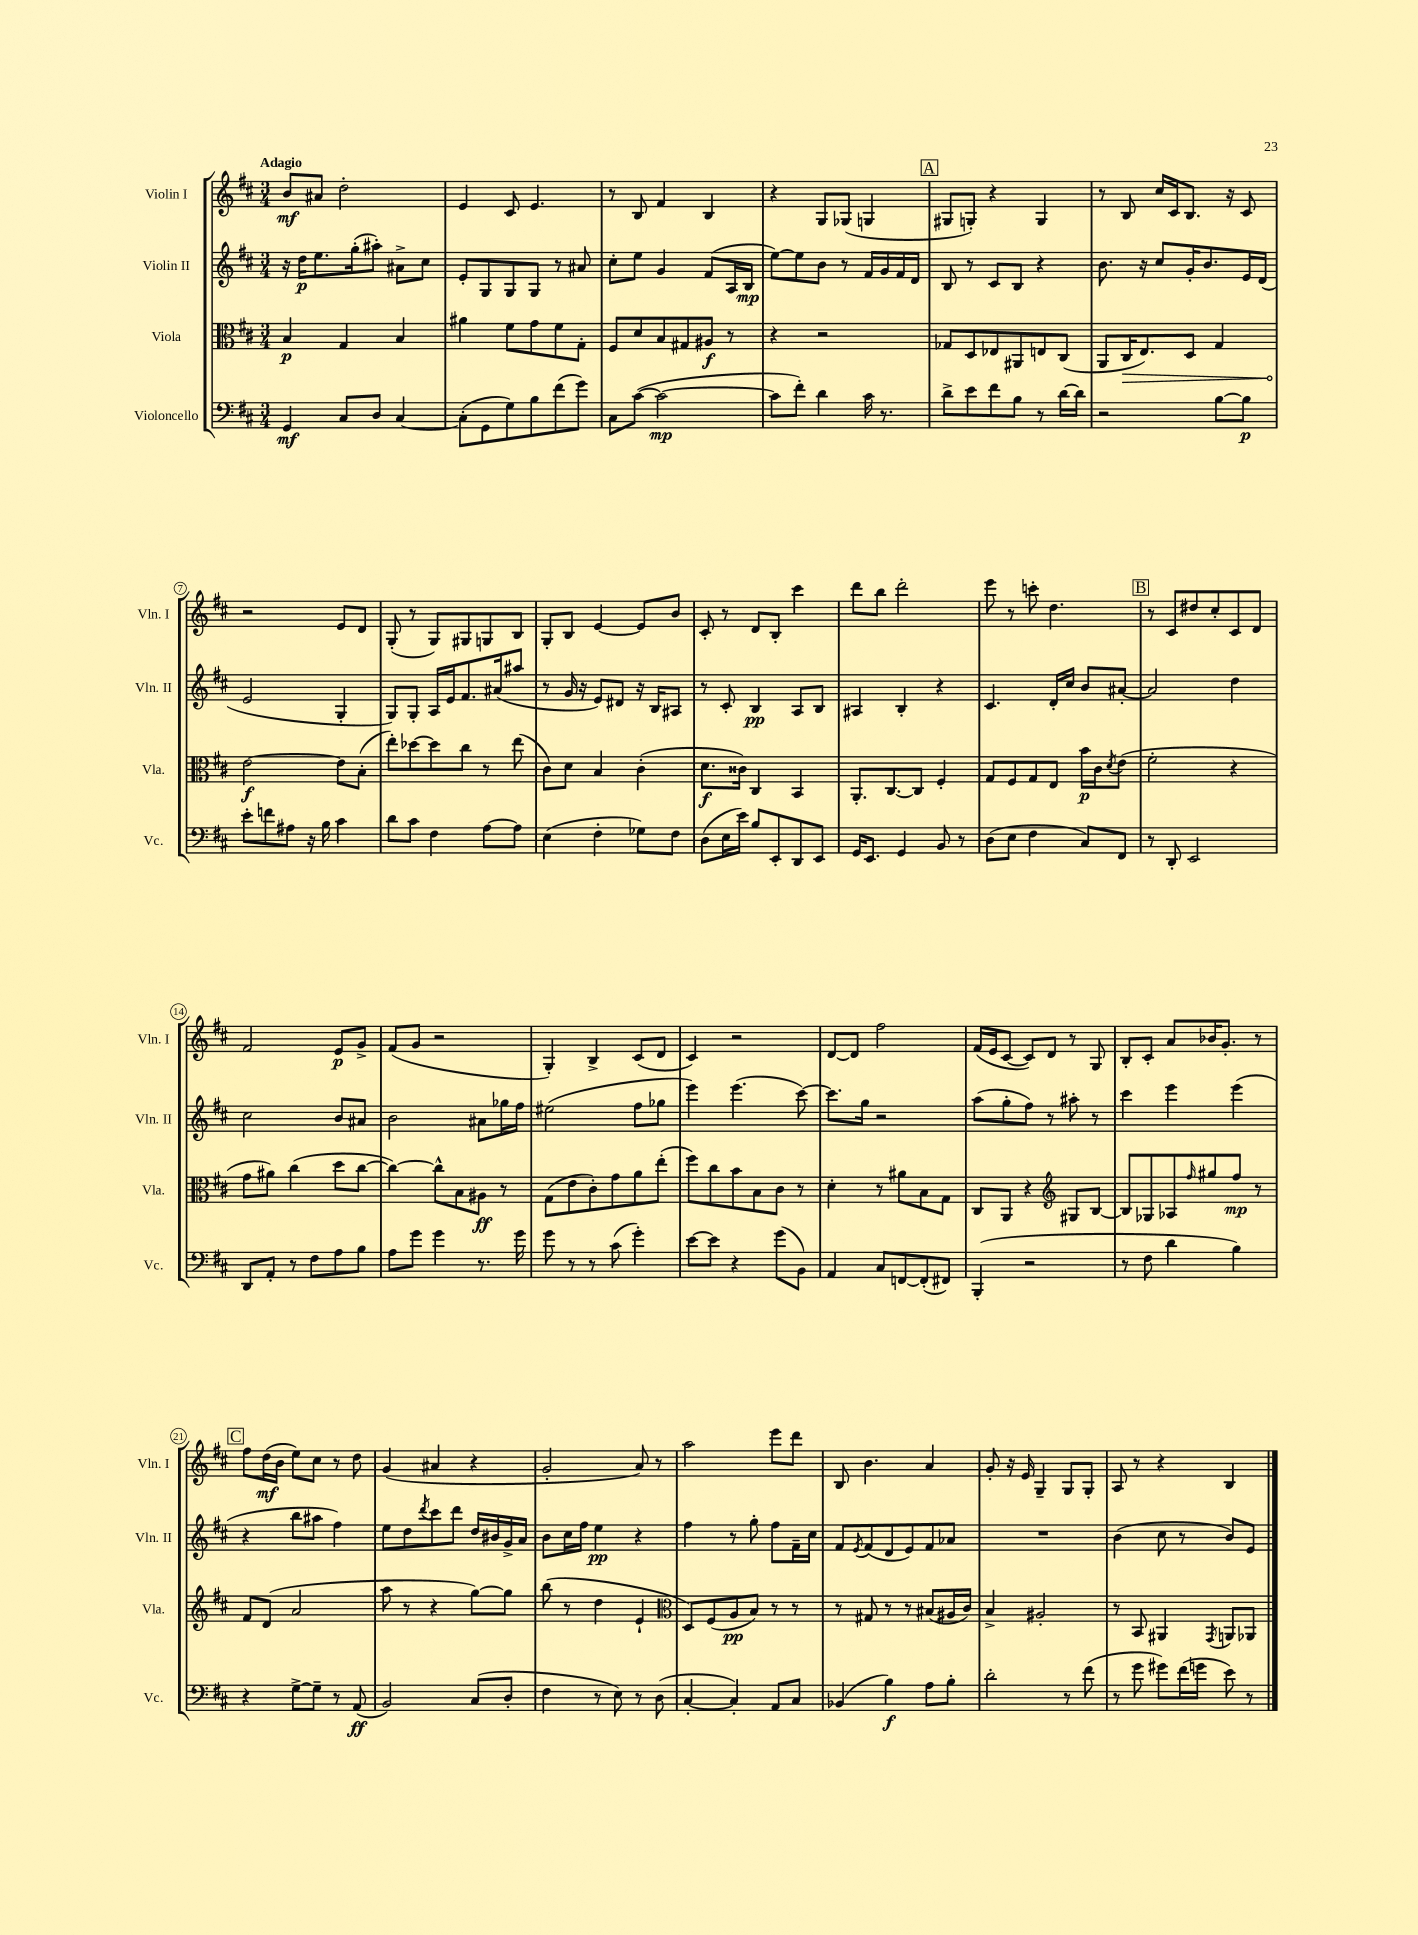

**kern	**dynam	**kern	**dynam	**kern	**dynam	**kern	**dynam
*part4	*part4	*part3	*part3	*part2	*part2	*part1	*part1
*staff4	*staff4	*staff3	*staff3	*staff2	*staff2	*staff1	*staff1
*I"Violoncello	*	*I"Viola	*	*I"Violin II	*	*I"Violin I	*
*I'Vc.	*	*I'Vla.	*	*I'Vln. II	*	*I'Vln. I	*
*clefF4	*	*clefC3	*	*clefG2	*	*clefG2	*
*k[f#c#]	*	*k[f#c#]	*	*k[f#c#]	*	*k[f#c#]	*
*M3/4	*	*M3/4	*	*M3/4	*	*M3/4	*
=1	=1	=1	=1	=1	=1	=1	=1
!	!	!	!	!	!	!LO:TX:a:B:t=Adagio	!
4GG/	mf	4B/	p	16r	.	8b/L	mf
.	.	.	.	16dd\KL	p	.	.
.	.	.	.	8.ee\	.	8a#X/J	.
8C#/L	.	4G/	.	.	.	2dd'\	.
.	.	.	.	(16gg'\k	.	.	.
8D/J	.	.	.	8aa#X'\J)	.	.	.
[4C#/	.	4B/	.	8a#X^\L	.	.	.
.	.	.	.	8cc#\J	.	.	.
=2	=2	=2	=2	=2	=2	=2	=2
(8C#'\L]	.	4a#X\	.	8e'/L	.	4e/	.
8GG\	.	.	.	8G/	.	.	.
8G\)	.	8f#\L	.	8G/	.	8c#/	.
8B\	.	8g\	.	8G/J	.	4.e/	.
(8f#\	.	8f#\	.	8r	.	.	.
8g\J)	.	8G'\J	.	8a#X/	.	.	.
=3	=3	=3	=3	=3	=3	=3	=3
8C#\L	.	8F#/L	.	8cc#'\L	.	8r	.
([8c#\J	.	8d/	.	8ee\J	.	8B/	.
2c#\_	mp	8B/	.	4g/	.	4f#/	.
.	.	8G#X/	.	.	.	.	.
.	.	8A#X/J	f	(8f#/L	.	4B/	.
.	.	8r	.	16A/L	.	.	.
.	.	.	.	16B/JJ	mp	.	.
=4	=4	=4	=4	=4	=4	=4	=4
8c#\L]	.	4r	.	[8ee\L)	.	4r	.
8f#'\J)	.	.	.	8ee\]	.	.	.
4d\	.	2r	.	8b\J	.	8G/L	.
.	.	.	.	8r	.	(8G-X/J	.
16c#\	.	.	.	16f#/LL	.	4Gn/	.
8.r	.	.	.	16g/	.	.	.
.	.	.	.	16f#/	.	.	.
.	.	.	.	16d/JJ	.	.	.
!!LO:REH:place=s1:t=A
=5	=5	=5	=5	=5	=5	=5	=5
8d^\L	.	8G-X/L	.	8B/	.	8G#X/L	.
8e\	.	8D/	.	8r	.	8Gn'/J)	.
8f#\	.	8E-X/	.	8c#/L	.	4r	.
8B\J	.	8AA#X/	.	8B/J	.	.	.
8r	.	8En/	.	4r	.	4G/	.
[16d\LL	.	(8C#/J	.	.	.	.	.
16d\JJ]	.	.	.	.	.	.	.
=6	=6	=6	=6	=6	=6	=6	=6
2r	.	8AA/L	.	8.b\	.	8r	.
!	!	!	!LO:HP:b	!	!	!	!
.	.	16C#/K	>	.	.	8B/	.
.	.	8.E/)	.	16r	.	.	.
.	.	.	.	8cc#/L	.	16cc#/LL	.
.	.	.	.	.	.	16c#/J	.
.	.	8D/J	.	16g'/K	.	8.B/J	.
.	.	.	.	8.b/	.	.	.
[8B\L	.	4G/	.	.	.	.	.
.	.	.	.	.	.	16r	.
8B\J]	p	.	.	16e/L	.	8c#/	.
.	.	.	.	(16d/JJ	.	.	.
!!LO:LB:g=z
=7	=7	=7	=7	=7	=7	=7	=7
8e'\L	.	[2e\	f	2e/	.	2r	.
8fn\	.	.	.	.	.	.	.
8A#X\J	.	.	.	.	.	.	.
16r	.	.	.	.	.	.	.
16B\	.	.	.	.	.	.	.
4c#\	.	8e\L]	]	4G'/	.	8e/L	.
.	.	(8B'\J	.	.	.	8d/J	.
=8	=8	=8	=8	=8	=8	=8	=8
8d\L	.	8ee'\L)	.	8G/L)	.	(8G'/	.
8c#\J	.	[8dd-X\	.	8G'/J	.	8r	.
4F#\	.	8dd-\]	.	16A/LL	.	8G/L)	.
.	.	.	.	16e/J	.	.	.
.	.	8cc#\J	.	8.f#/	.	8G#X/	.
[8A\L	.	8r	.	.	.	8Gn/	.
.	.	.	.	(16a#X/k	.	.	.
8A\J]	.	(8ee\	.	8aa#X/J	.	8B/J	.
=9	=9	=9	=9	=9	=9	=9	=9
(4E\	.	8c#\L)	.	8r	.	8G'/L	.
.	.	8d\J	.	16g/	.	8B/J	.
.	.	.	.	16r	.	.	.
4F#'\	.	4B/	.	8e/L)	.	[4e/	.
.	.	.	.	8d#X/J	.	.	.
8G-X\L)	.	(4c#'\	.	16r	.	8e/L]	.
.	.	.	.	16B/KL	.	.	.
8F#\J	.	.	.	8A#X/J	.	8b/J	.
=10	=10	=10	=10	=10	=10	=10	=10
(8D\L	.	8.d\L	f	8r	.	8c#'/	.
16E\L	.	.	.	8c#'/	.	8r	.
16e\JJ)	.	16c##X\Jk)	.	.	.	.	.
8B/L	.	4C#/	.	4B/	pp	8d/L	.
8EE'/	.	.	.	.	.	8B'/J	.
8DD/	.	4BB/	.	8A/L	.	4ccc#\	.
8EE/J	.	.	.	8B/J	.	.	.
=11	=11	=11	=11	=11	=11	=11	=11
16GG/KL	.	8.AA'/L	.	4A#X/	.	8ddd\L	.
8.EE/J	.	.	.	.	.	.	.
.	.	.	.	.	.	8bb\J	.
.	.	[8.C#/	.	.	.	.	.
4GG/	.	.	.	4B'/	.	2ddd'\	.
.	.	8C#/J]	.	.	.	.	.
8BB/	.	4F#'/	.	4r	.	.	.
8r	.	.	.	.	.	.	.
=12	=12	=12	=12	=12	=12	=12	=12
(8D\L	.	8G/L	.	4.c#/	.	8eee\	.
8E\J	.	8F#/	.	.	.	8r	.
4F#\	.	8G/	.	.	.	8cccn'\	.
.	.	8E/J	.	16d'/LL	.	4.dd\	.
.	.	.	.	16cc#/JJ	.	.	.
8C#/L)	.	16b\LL	p	8b/L	.	.	.
.	.	16c#\J	.	.	.	.	.
.	.	8qd/	.	.	.	.	.
8FF#/J	.	(8e\J	.	[8a#X'/J	.	.	.
!!LO:REH:place=s1:t=B
=13	=13	=13	=13	=13	=13	=13	=13
8r	.	2f#'\	.	2a#/]	.	8r	.
8DD'/	.	.	.	.	.	8c#/L	.
2EE/	.	.	.	.	.	8dd#X/	.
.	.	.	.	.	.	8cc#'/	.
.	.	4r	.	4dd\	.	8c#/	.
.	.	.	.	.	.	8d/J	.
!!LO:LB:g=z
=14	=14	=14	=14	=14	=14	=14	=14
8DD/L	.	8g\L	.	2cc#\	.	2f#/	.
8AA'/J	.	8a#X\J)	.	.	.	.	.
8r	.	(4cc#\	.	.	.	.	.
8F#\L	.	.	.	.	.	.	.
8A\	.	8dd\L	.	8b/L	.	8e/L	p
8B\J	.	[8cc#\J	.	8a#X/J	.	8g^/J	.
=15	=15	=15	=15	=15	=15	=15	=15
8A\L	.	4cc#\_)	.	2b\	.	(8f#/L	.
8g\J	.	.	.	.	.	8g/J	.
4g\	.	8cc#^^\L]	.	.	.	2r	.
.	.	8B\	.	.	.	.	.
8.r	.	8A#X\J	ff	8a#X\L	.	.	.
.	.	8r	.	16gg-X\L	.	.	.
16g\	.	.	.	16ff#\JJ	.	.	.
=16	=16	=16	=16	=16	=16	=16	=16
8g\	.	(8G\L	.	(2ee#X\	.	4G'/)	.
8r	.	8e\	.	.	.	.	.
8r	.	8c#'\)	.	.	.	4B^/	.
(8c#\	.	8g\	.	.	.	.	.
4g'\)	.	8a\	.	8ff#\L	.	(8c#/L	.
.	.	(8ee'\J	.	8gg-X\J	.	8d/J	.
=17	=17	=17	=17	=17	=17	=17	=17
[8e\L	.	8ff#\L)	.	4eee\)	.	4c#/)	.
8e\J]	.	8cc#\	.	.	.	.	.
4r	.	8b\	.	(4.eee\	.	2r	.
.	.	8B\	.	.	.	.	.
(8g\L	.	8c#\J	.	.	.	.	.
8BB\J)	.	8r	.	[8ccc#\)	.	.	.
=18	=18	=18	=18	=18	=18	=18	=18
4AA/	.	4d'\	.	8.ccc#\L]	.	[8d/L	.
.	.	.	.	.	.	8d/J]	.
.	.	.	.	16gg\Jk	.	.	.
8C#/L	.	8r	.	2r	.	2ff#\	.
[8FFn/	.	8a#X\L	.	.	.	.	.
(8FF'/]	.	8B\	.	.	.	.	.
8FF#X/J)	.	8G\J	.	.	.	.	.
=19	=19	=19	=19	=19	=19	=19	=19
(4BBB'/	.	8C#/L	.	(8aa\L	.	(16f#/LL	.
.	.	.	.	.	.	16e/J	.
.	.	8AA/J	.	8gg'\	.	[8c#/J	.
2r	.	4r	.	8ff#\J)	.	8c#/L])	.
.	.	.	.	8r	.	8d/J	.
*	*	*clefG2	*	*	*	*	*
.	.	8G#X/L	.	8aa#X'\	.	8r	.
.	.	[8B/J	.	8r	.	8G/	.
=20	=20	=20	=20	=20	=20	=20	=20
8r	.	8B/L]	.	4ccc#\	.	8B'/L	.
8F#\	.	8G-X/	.	.	.	8c#'/J	.
4d\	.	8A-X/	.	4eee\	.	8a/L	.
.	.	16qqff#/	.	.	.	.	.
.	.	8gg#X/	.	.	.	16b-X/K	.
.	.	.	.	.	.	8.g'/J	.
4B\)	.	8ff#/J	mp	(4eee\	.	.	.
.	.	8r	.	.	.	8r	.
!!LO:LB:g=z
!!LO:REH:place=s1:t=C
=21	=21	=21	=21	=21	=21	=21	=21
4r	.	8f#/L	.	4r	.	8ff#\L	.
.	.	(8d/J	.	.	.	(16dd\L	mf
.	.	.	.	.	.	16b\JJ	.
[8G^\L	.	2a/	.	8bb\L	.	8ee\L)	.
8G~\J]	.	.	.	8aa#X\J	.	8cc#\J	.
8r	.	.	.	4ff#\)	.	8r	.
(8AA/	ff	.	.	.	.	8dd\	.
=22	=22	=22	=22	=22	=22	=22	=22
2BB/)	.	8aa\	.	8ee\L	.	(4g/	.
.	.	8r	.	8dd\	.	.	.
.	.	.	.	8qddd/	.	.	.
.	.	4r	.	8ccc#\	.	4a#X/	.
.	.	.	.	8ddd\J	.	.	.
(8C#/L	.	[8gg\L)	.	16dd/LL	.	4r	.
.	.	.	.	16b#X/	.	.	.
8D'/J	.	8gg\J]	.	16g^/	.	.	.
.	.	.	.	16a/JJ	.	.	.
=23	=23	=23	=23	=23	=23	=23	=23
4F#\	.	(8bb\	.	8b\L	.	2g'/	.
.	.	8r	.	16cc#\L	.	.	.
.	.	.	.	16ff#\JJ	.	.	.
8r	.	4dd\	.	4ee\	pp	.	.
8E\)	.	.	.	.	.	.	.
8r	.	4e`/	.	4r	.	8a/)	.
(8D\	.	.	.	.	.	8r	.
=24	=24	=24	=24	=24	=24	=24	=24
*	*	*clefC3	*	*	*	*	*
[4C#'/	.	8D/L)	.	4ff#\	.	2aa\	.
.	.	(8F#/	.	.	.	.	.
4C#'/])	.	8A/	pp	8r	.	.	.
.	.	8B/J)	.	8gg'\	.	.	.
8AA/L	.	8r	.	8ff#\L	.	8eee\L	.
8C#/J	.	8r	.	16f#~\L	.	8ddd\J	.
.	.	.	.	16cc#\JJ	.	.	.
=25	=25	=25	=25	=25	=25	=25	=25
(4BB-X/	.	8r	.	8f#/L	.	8B/	.
.	.	.	.	8qe/	.	.	.
.	.	8G#X/	.	(8f#/	.	4.b\	.
4B\)	f	8r	.	8d/	.	.	.
.	.	8r	.	8e/)	.	.	.
8A\L	.	(8B#X/L	.	8f#/	.	4a/	.
8B'\J	.	16A#X/L	.	8a-X/J	.	.	.
.	.	16c#/JJ)	.	.	.	.	.
=26	=26	=26	=26	=26	=26	=26	=26
2d'\	.	4B^/	.	2.r	.	8g'/	.
.	.	.	.	.	.	16r	.
.	.	.	.	.	.	16e/	.
.	.	2A#X'/	.	.	.	4G~/	.
8r	.	.	.	.	.	8G/L	.
(8f#\	.	.	.	.	.	8G'/J	.
=27	=27	=27	=27	=27	=27	=27	=27
8r	.	8r	.	(4b\	.	8A/	.
8g\	.	8BB/	.	.	.	8r	.
8g#X\L)	.	4AA#X/	.	8cc#\	.	4r	.
(16f#\L	.	.	.	8r	.	.	.
16gn\JJ	.	.	.	.	.	.	.
.	.	8qGG/	.	.	.	.	.
8e\)	.	8AAn/L	.	8b/L)	.	4B/	.
8r	.	8AA-X/J	.	8e/J	.	.	.
==	==	==	==	==	==	==	==
*-	*-	*-	*-	*-	*-	*-	*-
